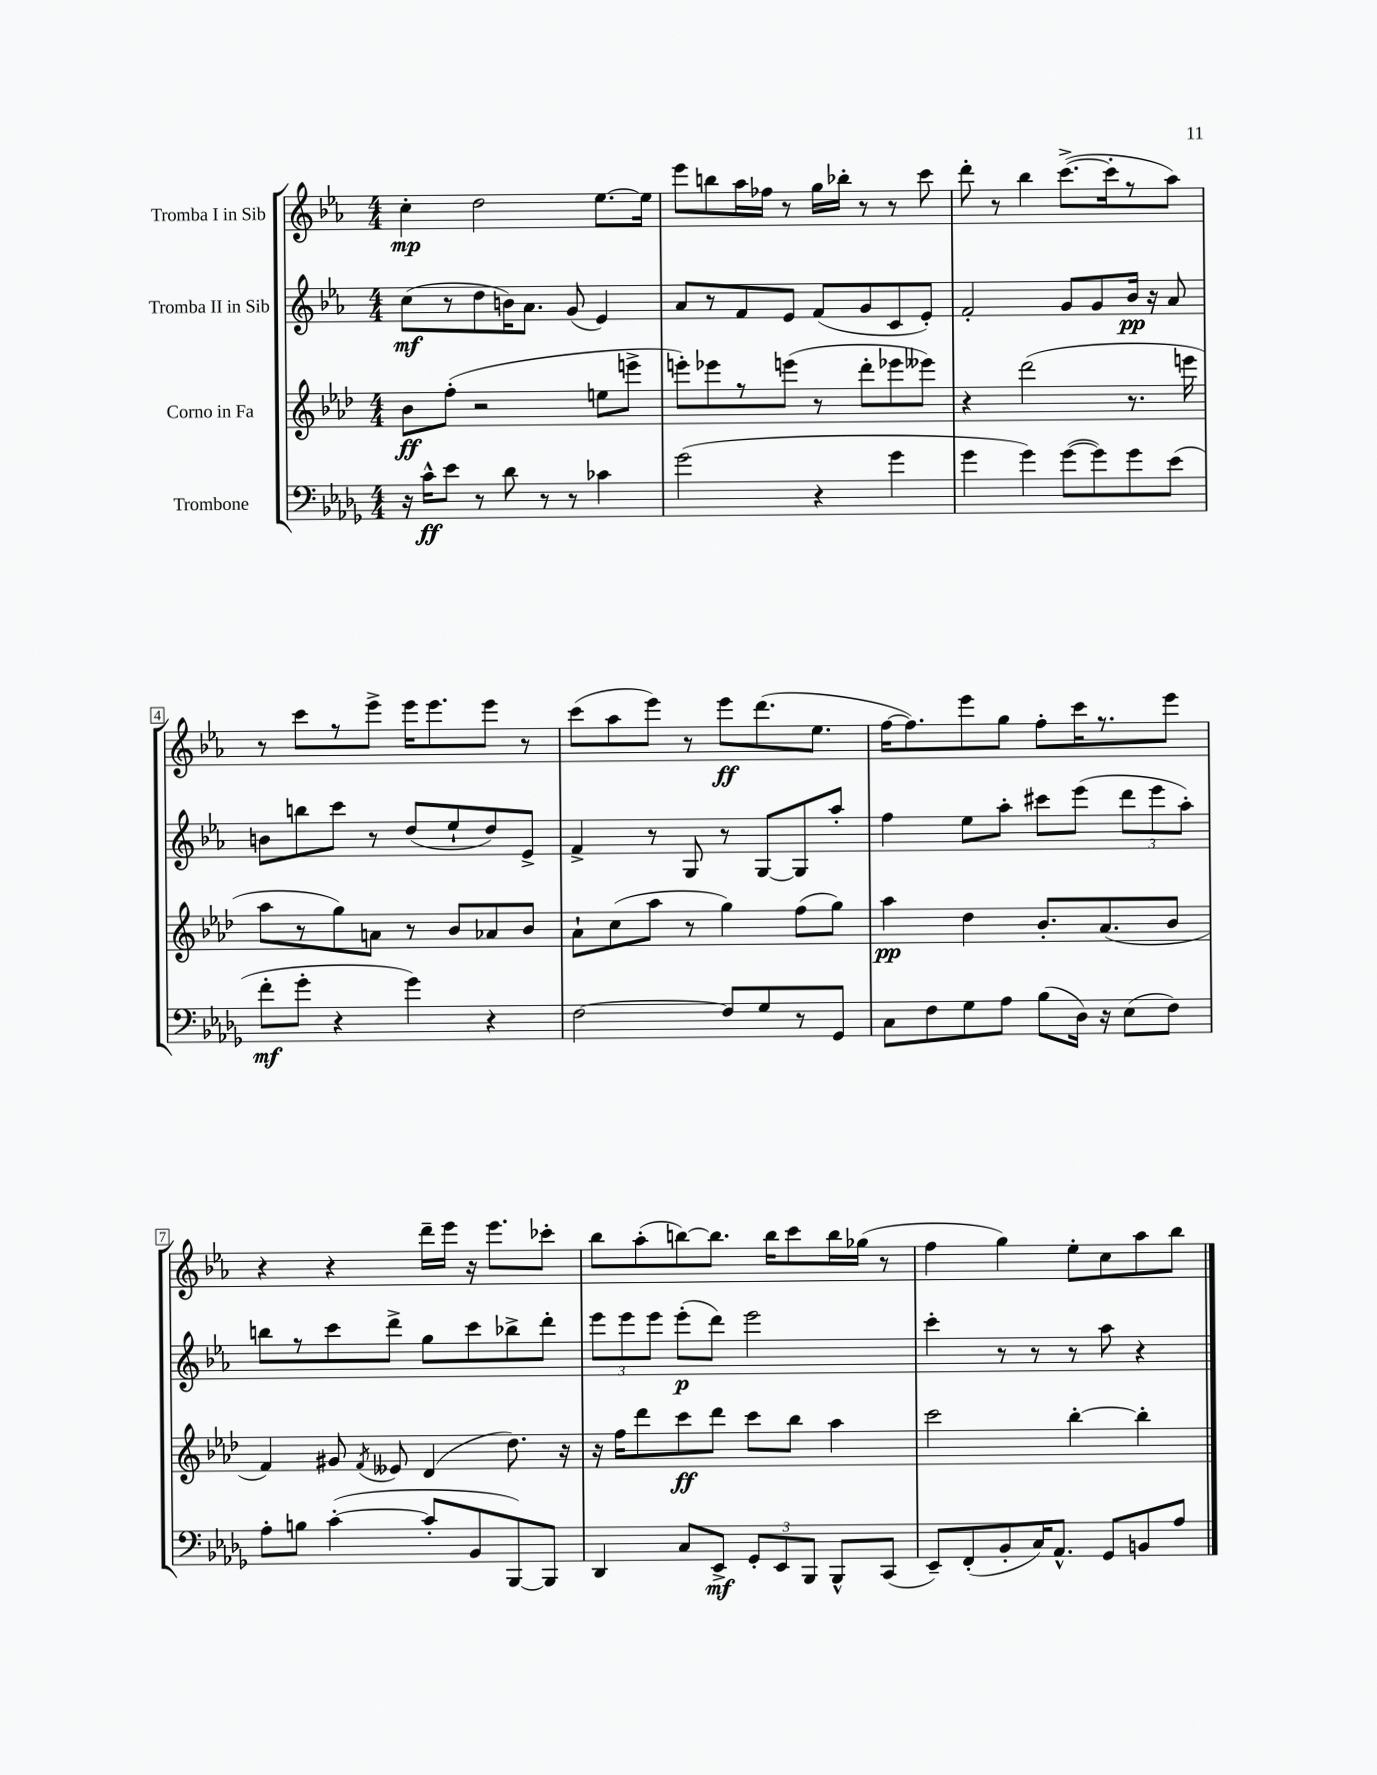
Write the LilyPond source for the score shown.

<<
\new StaffGroup <<
\new Staff = "s0" \with { instrumentName = "Tromba I in Sib" } {
    \clef treble \key ees \major \numericTimeSignature \time 4/4
    \autoBeamOff c''4-.\mp d''2 ees''8.[~ ees''16] |
    ees'''8[ b''8 aes''16 fes''16] r8 g''16[ bes''16]-. r8 r8 c'''8 |
    d'''8-. r8 bes''4 c'''8.[~->( c'''16-. r8 aes''8]) |
    r8 c'''8[ r8 ees'''8]-> ees'''16[ ees'''8. ees'''8] r8 |
    c'''8[( aes''8 ees'''8]) r8 ees'''8[\ff d'''8.( ees''8.] |
    f''16[~ f''8.) ees'''8 g''8] f''8[-. c'''16 r8. ees'''8] |
    r4 r4 d'''16[-- ees'''16] r16 ees'''8.[ ces'''8]-. |
    bes''8[ aes''8-.( b''8~) b''8.] b''16[ c'''8 b''16 ges''16]( r8 |
    f''4 g''4) ees''8[-. c''8 aes''8 bes''8] \bar "|." |
}
\new Staff = "s1" \with { instrumentName = "Tromba II in Sib" } {
    \clef treble \key ees \major \numericTimeSignature \time 4/4
    \autoBeamOff c''8[\mf( r8 d''8 b'16) aes'8.] g'8( ees'4) |
    aes'8[ r8 f'8 ees'8] f'8[( g'8 c'8 ees'8]-.) |
    f'2-. g'8[ g'8 bes'16]\pp r16 aes'8 |
    b'8[ b''8 c'''8] r8 d''8[( ees''8-! d''8) ees'8]-> |
    f'4-> r8 g8 r8 g8[~ g8 aes''8]-. |
    f''4 ees''8[ aes''8]-. cis'''8[ ees'''8]( \tuplet 3/2 { d'''8[ ees'''8 aes''8]-.) } |
    b''8[ r8 c'''8 d'''8]-> g''8[ c'''8 bes''8-> d'''8]-. |
    \tuplet 3/2 { ees'''8[ ees'''8 ees'''8] } ees'''8[-.\p( d'''8]) ees'''2 |
    c'''4-. r8 r8 r8 aes''8 r4 \bar "|." |
}
\new Staff = "s2" \with { instrumentName = "Corno in Fa" } {
    \clef treble \key aes \major \numericTimeSignature \time 4/4
    \autoBeamOff bes'8[\ff f''8]-.( r2 e''8[ e'''8]-> |
    e'''8[-.) ees'''8 r8 e'''8]( r8 des'''8[-. ees'''8 eeses'''8]) |
    r4 des'''2( r8. e'''16 |
    aes''8[ r8 g''8) a'8] r8 bes'8[ aes'8 bes'8] |
    aes'8[-! c''8( aes''8] r8 g''4) f''8[( g''8]) |
    aes''4\pp des''4 bes'8.[-. aes'8.( bes'8] |
    f'4) gis'8 \acciaccatura { f'8 } eeses'8 des'4( des''8.) r16 |
    r16 f''16[ des'''8 c'''8\ff des'''8] c'''8[ bes''8] aes''4 |
    c'''2 bes''4~-. bes''4-. \bar "|." |
}
\new Staff = "s3" \with { instrumentName = "Trombone" } {
    \clef bass \key des \major \numericTimeSignature \time 4/4
    \autoBeamOff r16 c'16[-^\ff ees'8] r8 des'8 r8 r8 ces'4 |
    ges'2( r4 ges'4 |
    ges'4 ges'4) ges'8[~( ges'8) ges'8 ees'8]( |
    f'8[-.\mf ges'8]-. r4 ges'4) r4 |
    f2~ f8[ ges8 r8 ges,8] |
    c8[ f8 ges8 aes8] bes8[( des16]) r16 ees8[( f8]) |
    aes8[-. b8] c'4~-.( c'8[-. bes,8 bes,,8~) bes,,8] |
    des,4 c8[ ees,8]->\mf \tuplet 3/2 { ges,8[-. ees,8 bes,,8] } bes,,8[-^ c,8]( |
    ees,8[--) f,8-.( bes,8-. c16) aes,8.]-^ ges,8[ b,8 aes8] \bar "|." |
}
>>
>>
\layout { \context { \Score \override BarNumber.stencil = #(make-stencil-boxer 0.1 0.3 ly:text-interface::print) } }
